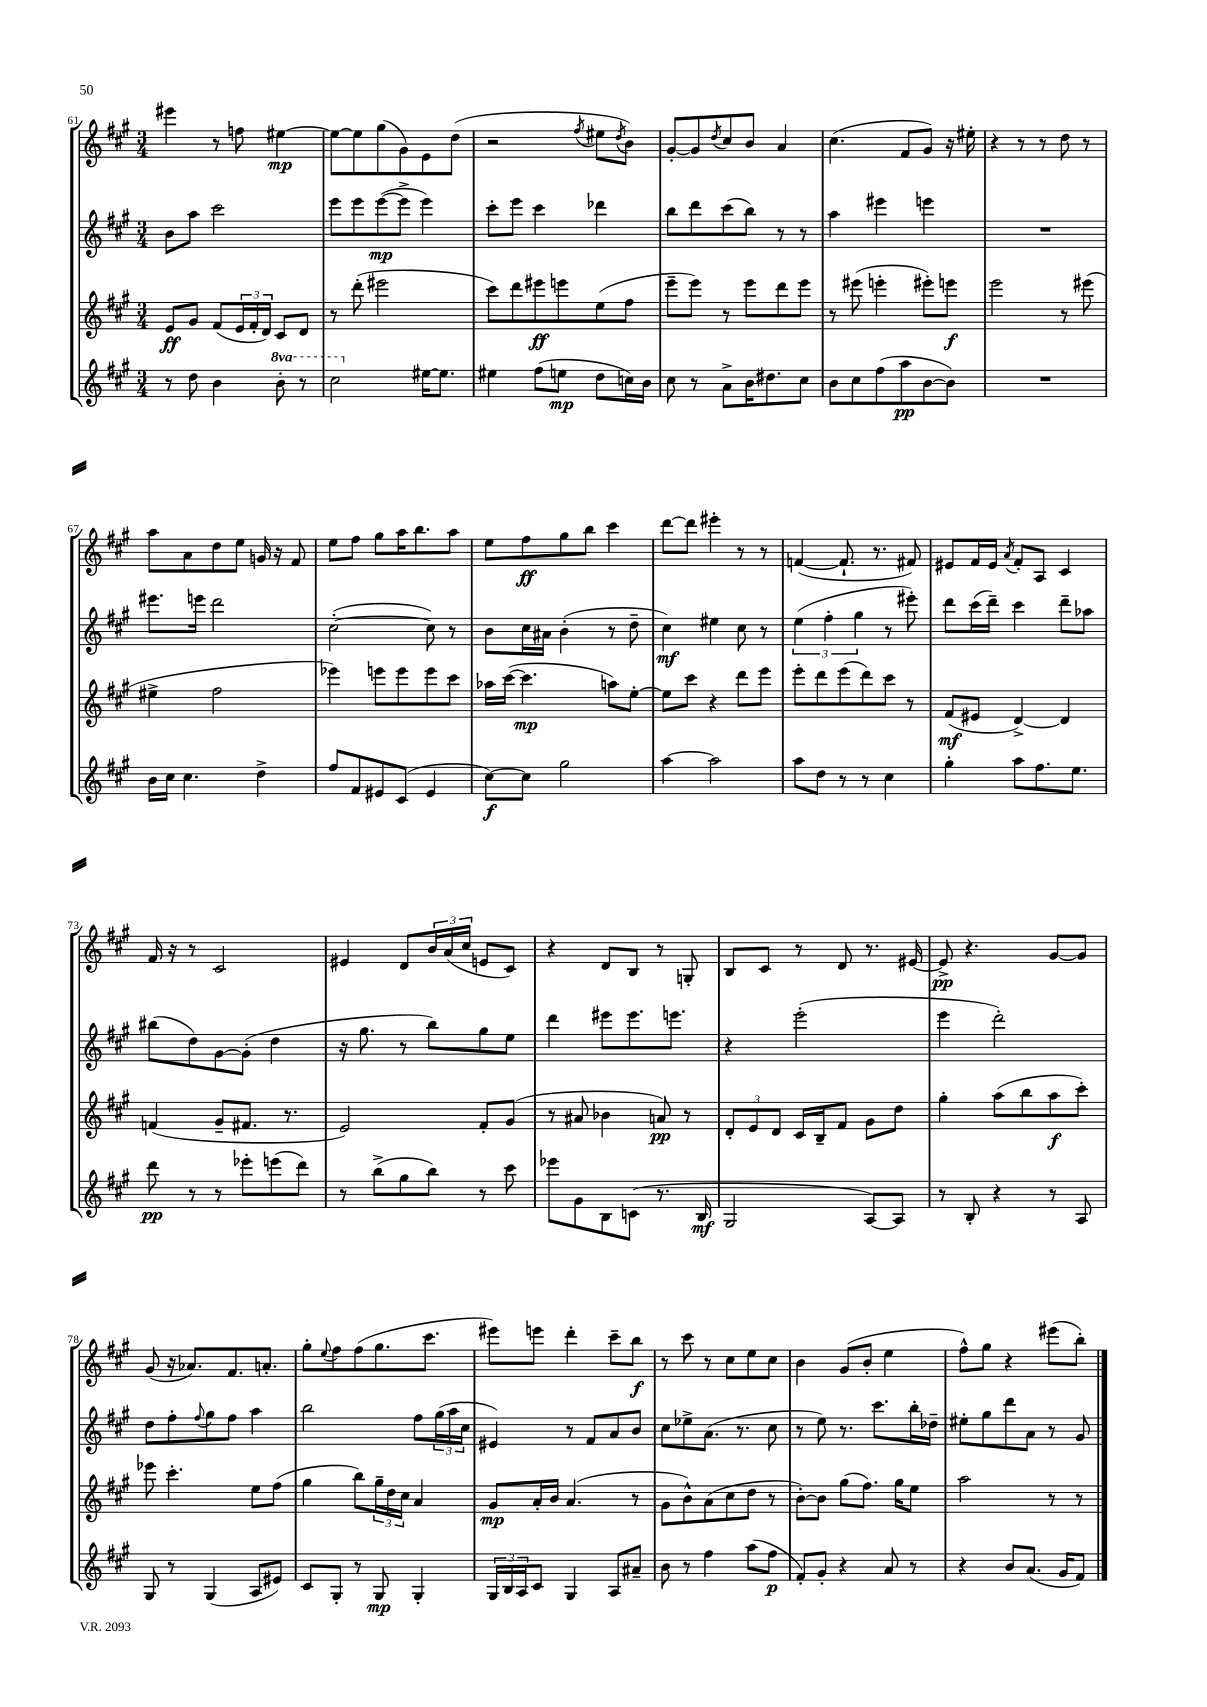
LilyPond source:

<<
\new StaffGroup <<
\new Staff = "s0" {
    \clef treble \key a \major \numericTimeSignature \time 3/4
    eis'''4 r8 f''8 eis''4~\mp |
    eis''8~ eis''8 gis''8( gis'8) e'8 d''8( |
    r2 \acciaccatura { fis''8 } eis''8 \acciaccatura { d''8 } b'8) |
    gis'8~-. gis'8 \acciaccatura { d''8 } cis''8 b'8 a'4 |
    cis''4.( fis'8 gis'8) r16 eis''16-. |
    r4 r8 r8 d''8 r8 |
    a''8 a'8 d''8 e''8 g'16 r16 fis'8 |
    e''8 fis''8 gis''8 a''16 b''8. a''8 |
    e''8 fis''8\ff gis''8 b''8 cis'''4 |
    d'''8~ d'''8 eis'''4-. r8 r8 |
    f'4~( f'8.-! r8. fis'8) |
    eis'8 fis'16 eis'16 \acciaccatura { a'8 } fis'8-. a8 cis'4 |
    fis'16 r16 r8 cis'2 |
    eis'4 d'8 \tuplet 3/2 { b'16 a'16( cis''16 } e'8 cis'8) |
    r4 d'8 b8 r8 g8-. |
    b8 cis'8 r8 d'8 r8. eis'16~ |
    eis'8->\pp r4. gis'8~ gis'8 |
    gis'8( r16 aes'8.) fis'8. a'8.-. |
    gis''8-. \appoggiatura { e''8 } fis''8 fis''8( gis''8. cis'''8. |
    eis'''8) e'''8 d'''4-. cis'''8-- b''8\f |
    r8 cis'''8 r8 cis''8 e''8 cis''8 |
    b'4 gis'8( b'8-. e''4 |
    fis''8-^) gis''8 r4 eis'''8( b''8-.) \bar "|." |
}
\new Staff = "s1" {
    \clef treble \key a \major \numericTimeSignature \time 3/4
    b'8 a''8 cis'''2 |
    e'''8 e'''8 e'''8~\mp( e'''8-> e'''4) |
    cis'''8-. e'''8 cis'''4 des'''4 |
    b''8 d'''8 cis'''8( b''8) r8 r8 |
    a''4 eis'''4 e'''4 |
    R2. |
    eis'''8. e'''16 d'''2 |
    cis''2~-.( cis''8) r8 |
    b'8 cis''16 ais'16 b'4-.( r8 d''8-- |
    cis''4\mf) eis''4 cis''8 r8 |
    \tuplet 3/2 { e''4( fis''4-. gis''4 } r8 eis'''8-.) |
    d'''8 cis'''16( d'''16--) cis'''4 d'''8-- aes''8 |
    bis''8( d''8) gis'8~ gis'8-.( d''4 |
    r16 gis''8. r8 b''8) gis''8 e''8 |
    d'''4 eis'''8 eis'''8. e'''8. |
    r4 e'''2-.( |
    e'''4 d'''2-.) |
    d''8 fis''8-. \appoggiatura { fis''8 } gis''8 fis''8 a''4 |
    b''2 fis''8 \tuplet 3/2 { gis''16( a''16 cis''16 } |
    eis'4) r8 fis'8 a'8 b'8 |
    cis''8 ees''8-> a'8.( r8. cis''8 |
    r8 e''8) r8. cis'''8. b''16-. des''16-- |
    eis''8-. gis''8 d'''8 a'8 r8 gis'8 \bar "|." |
}
\new Staff = "s2" {
    \clef treble \key a \major \numericTimeSignature \time 3/4
    e'8\ff gis'8 fis'8( \tuplet 3/2 { e'16 fis'16-. d'16) } cis'8 d'8 |
    r8 d'''8-.( eis'''2 |
    cis'''8) d'''8 eis'''8\ff e'''8 e''8( fis''8 |
    e'''8-- e'''8) r8 e'''8 d'''8 e'''8 |
    r8 eis'''8( e'''4-. eis'''8-.) e'''8\f |
    e'''2 r8 eis'''8( |
    eis''4-> fis''2 |
    ees'''4) e'''8 e'''8 e'''8 cis'''8 |
    aes''16 cis'''16~( cis'''4.\mp a''8) e''8~-. |
    e''8 cis'''8 r4 d'''8 e'''8 |
    e'''8-. d'''8 e'''8( d'''8) cis'''8 r8 |
    fis'8\mf( eis'8 d'4~->) d'4 |
    f'4( gis'8-- fis'8. r8. |
    e'2) fis'8-. gis'8( |
    r8 ais'8 bes'4 a'8\pp) r8 |
    \tuplet 3/2 { d'8-. e'8 d'8 } cis'16 b16-- fis'8 gis'8 d''8 |
    gis''4-. a''8( b''8 a''8\f cis'''8-.) |
    ees'''8 cis'''4.-. e''8 fis''8( |
    gis''4 b''8) \tuplet 3/2 { gis''16-- d''16 cis''16 } a'4 |
    gis'8\mp a'16-. b'16 a'4.( r8 |
    gis'8 b'8-^) a'8( cis''8 d''8 r8 |
    b'8~-.) b'8 gis''8( fis''8.) gis''16 e''8 |
    a''2 r8 r8 \bar "|." |
}
\new Staff = "s3" {
    \clef treble \key a \major \numericTimeSignature \time 3/4 \set Staff.ottavationMarkups = #ottavation-simple-ordinals
    r8 d''8 b'4 \ottava #1 b''8-. r8 |
    cis'''2 \ottava #0 eis''16~ eis''8. |
    eis''4 fis''8( e''8\mp d''8 c''16) b'16 |
    cis''8 r8 a'8-> b'16 dis''8. cis''8 |
    b'8 cis''8 fis''8( a''8\pp b'8~ b'8) |
    R2. |
    b'16 cis''16 cis''4. d''4-> |
    fis''8 fis'8 eis'8 cis'8( eis'4 |
    cis''8~\f) cis''8 gis''2 |
    a''4~ a''2 |
    a''8 d''8 r8 r8 cis''4 |
    gis''4-. a''8 fis''8. e''8. |
    d'''8\pp r8 r8 ees'''8-. e'''8( d'''8) |
    r8 b''8->( gis''8 b''8) r8 cis'''8 |
    ees'''8 gis'8 b8 c'8( r8. b16\mf |
    gis2 a8~) a8 |
    r8 b8-. r4 r8 a8 |
    gis8 r8 gis4( a8 eis'8) |
    cis'8 gis8-. r8 gis8\mp gis4-. |
    \tuplet 3/2 { gis16 b16 a16 } cis'8 gis4 a8 ais'8-- |
    b'8 r8 fis''4 a''8( fis''8\p |
    fis'8-.) gis'8-. r4 a'8 r8 |
    r4 b'8 a'8.( gis'16 fis'8) \bar "|." |
}
>>
>>
\layout { \context { \Score currentBarNumber = #61 } }
